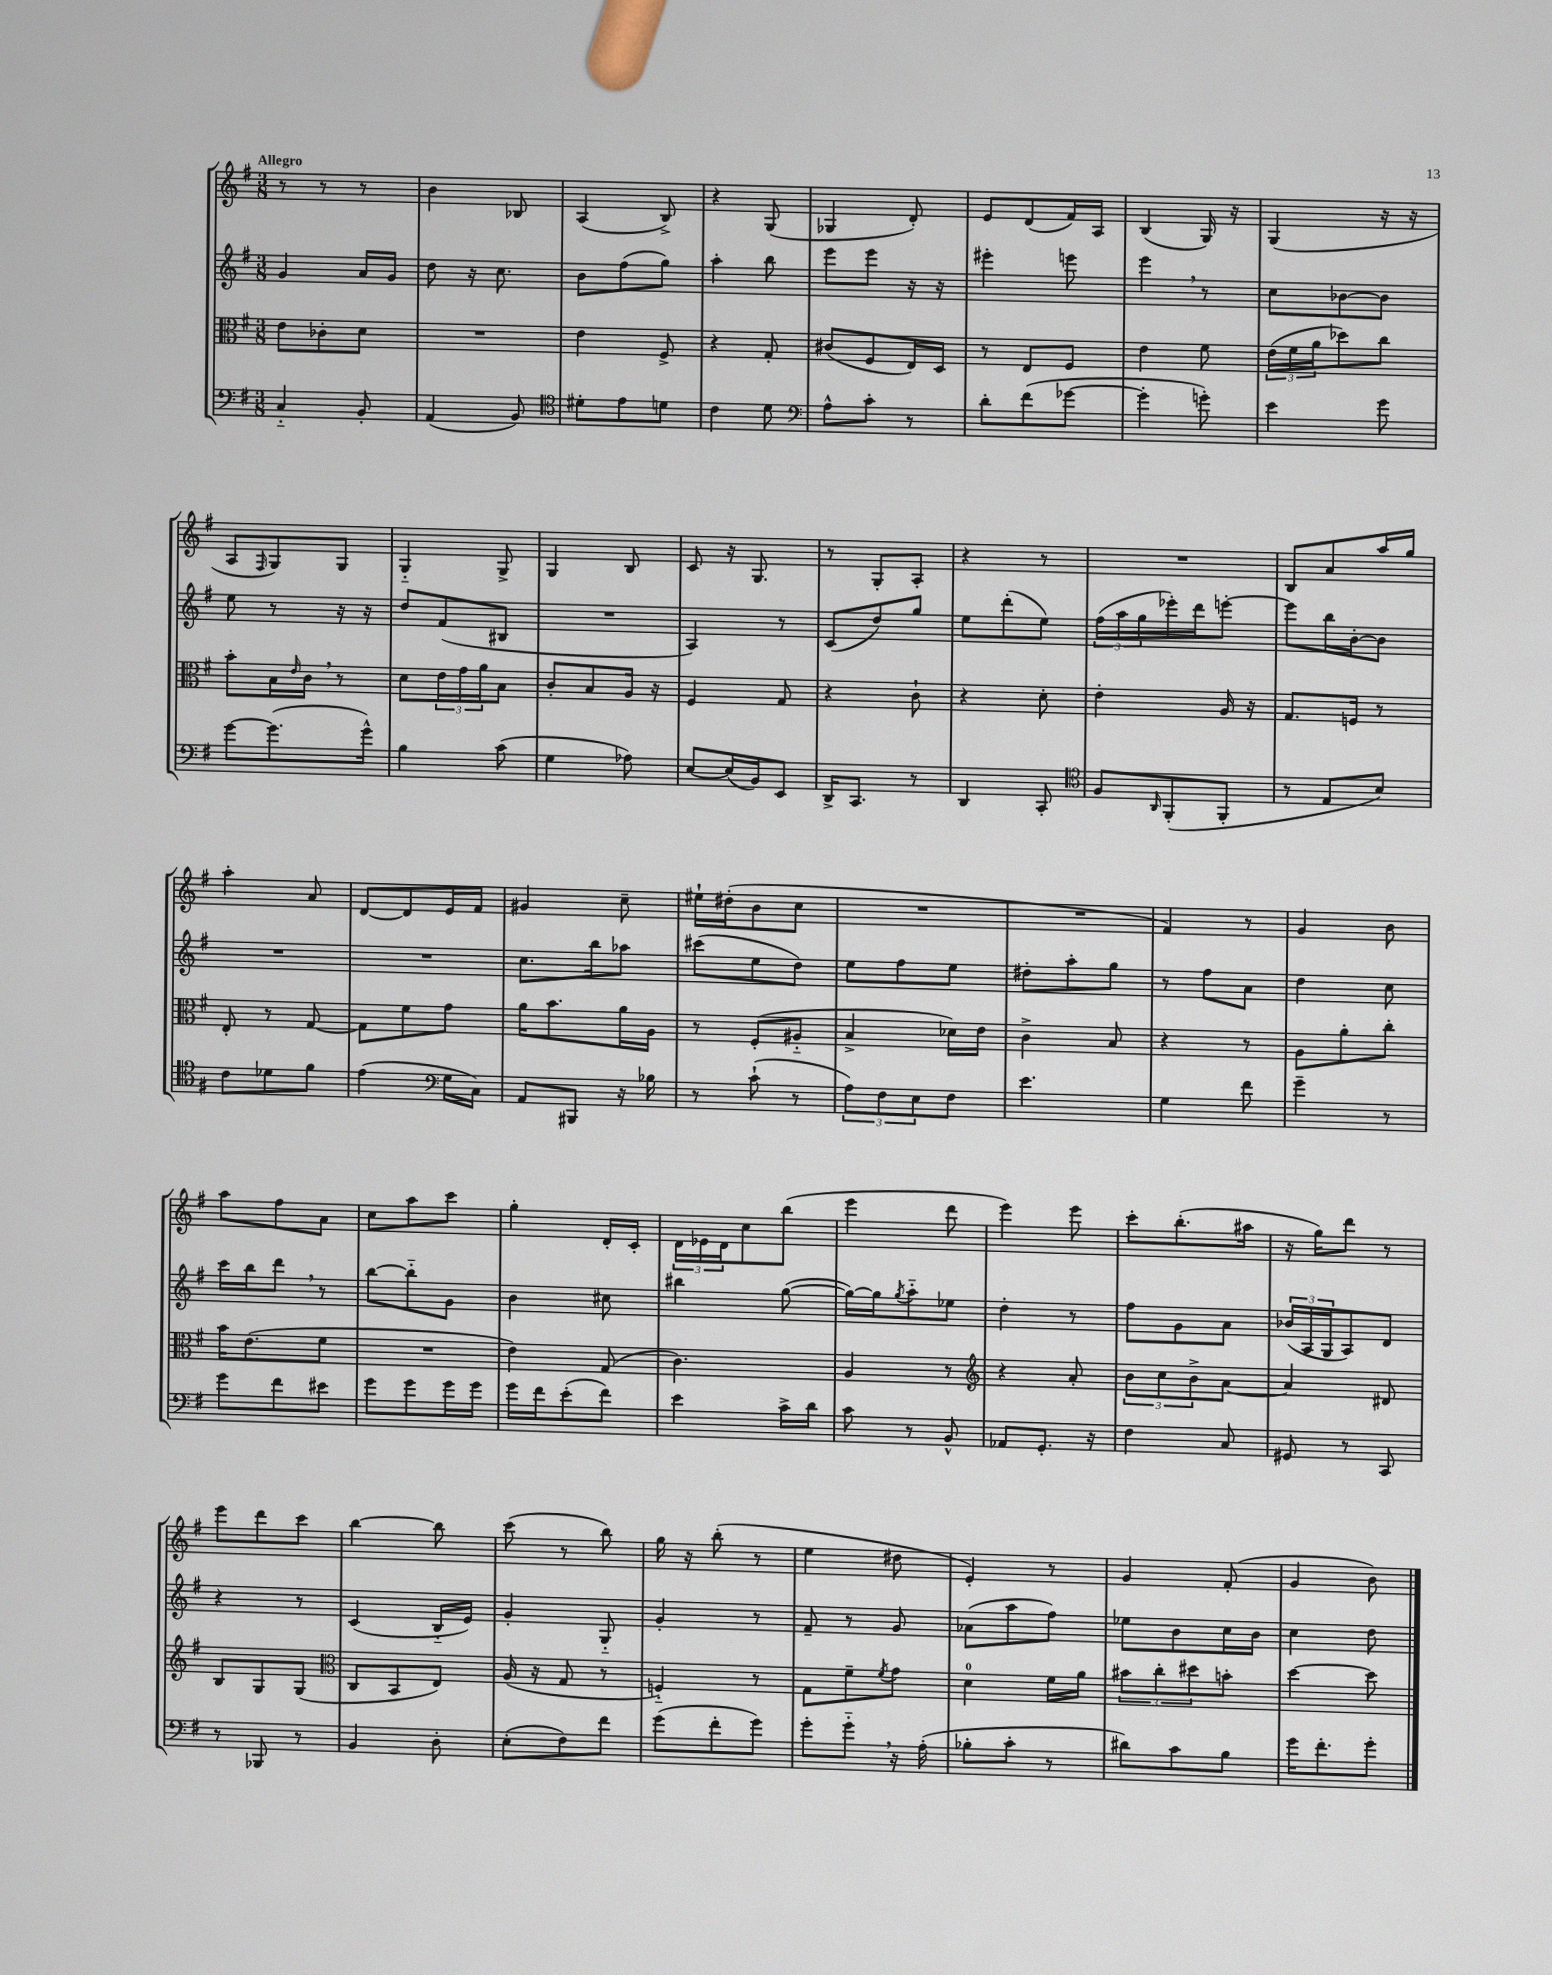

**kern	**kern	**kern	**kern
*staff4	*staff3	*staff2	*staff1
*clefF4	*clefC3	*clefG2	*clefG2
*k[f#]	*k[f#]	*k[f#]	*k[f#]
*M3/8	*M3/8	*M3/8	*M3/8
4C'~	8e	4g	8r
.	8c-'	.	8r
8BB'	8d	16a	8r
.	.	16g	.
=	=	=	=
(4AA	4.r	8dd	4b
.	.	16r	.
.	.	8.cc	.
8BB)	.	.	8B-
=	=	=	=
*clefC4	*	*	*
8d#'	4e	8b	(4A
8e	.	(8ff#	.
8d	8F#^	8gg)	8B^)
=	=	=	=
4c	4r	4aa'	4r
8d	8G'	8bb	(8G
=	=	=	=
*clefF4	*	*	*
8A^^	(8c#	8eee	4G-
8c'	8F#	8eee	.
8r	16E)	16r	8d')
.	16D	16r	.
=	=	=	=
8d'	8r	4eee#'	8e
(8f#	8E	.	(8d
[8g-	8F#	8eee	16f#)
.	.	.	16A
=	=	=	=
4g-']	4e	4eee	(4B
8g')	8f#	8r	16G)
.	.	.	16r
=	=	=	=
4e	(24e	8cc	(4G
.	24f#	.	.
.	24a	.	.
.	8dd-)	[8b-	.
8g	8cc	8b-]	16r
.	.	.	16r
=	=	=	=
[8g	8b'	8ee	8A
.	.	.	16qqF#
(8.g]	16B	8r	8G)
.	16qqe	.	.
.	16c	.	.
.	8r	16r	8G
16g^^)	.	16r	.
=	=	=	=
4B	8d	8dd	4G'~
.	24e	(8f#	.
.	24g	.	.
.	24a	.	.
(8c	8B	8B#	8G^
=	=	=	=
4G	8c'	4.r	4G
.	8B	.	.
8A-)	16A	.	8B
.	16r	.	.
=	=	=	=
[8E	4F#	4A)	8c
(16E]	.	.	16r
16BB)	.	.	8.G
8EE	8G	8r	.
=	=	=	=
16DD^	4r	(8c	8r
8.CC	.	.	.
.	.	8dd)	8G'
8r	8c`	8gg	8A'
=	=	=	=
4DD	4r	8ee	4r
.	.	(8ddd'	.
8CC'	8d'	8ee)	8r
=	=	=	=
*clefC4	*	*	*
8F#	4e'	(24ff#	4.r
.	.	24aa	.
.	.	24gg	.
16qqAA	.	.	.
(8FF#'	.	16eee-')	.
.	.	16ddd	.
8FF#'	16A	[8eee'	.
.	16r	.	.
=	=	=	=
8r	8.G	8eee]	8B
8E	.	16bb	8a
.	16F	[16b'	.
8B)	8r	8b]	16aa
.	.	.	16gg
=	=	=	=
8c	8E'	4.r	4aa'
8d-	8r	.	.
8f#	[8G	.	8a
=	=	=	=
(4e	8G]	4.r	[8d
.	8f#	.	8d]
*clefF4	*	*	*
16G	8g	.	16e
16C)	.	.	16f#
=	=	=	=
8AA	16a	8.cc	4g#
.	8.b	.	.
8BBB#	.	.	.
.	.	16bb	.
16r	16a	8aa-	8cc~
16B-	16A	.	.
=	=	=	=
8r	8r	(8ccc#	16ee#`
.	.	.	(16dd#'
(8c`	(8F#'	8ee	8b
8r	8A#'~	8dd)	8cc
=	=	=	=
12A)	4B^	8ee	4.r
12F#	.	.	.
.	.	8ff#	.
12E	.	.	.
8F#	16d-)	8ee	.
.	16e	.	.
=	=	=	=
4.e	4c^	8dd#'	4.r
.	.	8aa'	.
.	8B	8gg	.
=	=	=	=
4G	4r	8r	4f#)
.	.	8ff#	.
8f#	8r	8a	8r
=	=	=	=
4g~	8A	4dd	4g
.	8a'	.	.
8r	8cc'	8cc	8b
=	=	=	=
8g	16b	16ccc	8aa
.	(8.e	16bb	.
8f#	.	8ddd	8ff#
8e#	8f#	8r	8a
=	=	=	=
8g	4.r	[8bb	8cc
8g	.	8bb'~]	8aa
16g	.	8g	8ccc
16g	.	.	.
=	=	=	=
16g	4e)	4b	4gg'
16f#	.	.	.
(8e'	.	.	.
8f#)	(8G	8cc#	16d'
.	.	.	16c'
=	=	=	=
4e	4.c)	4bb#	24d
.	.	.	24e-
.	.	.	24d
.	.	.	8cc
16c^	.	([8gg	(8bb
16d	.	.	.
=	=	=	=
8c	4A	16gg_)	4eee
.	.	16gg]	.
.	.	8qgg	.
8r	.	8aa'~	.
8BB^^	8r	8ee-	8ddd
=	=	=	=
*	*clefG2	*	*
8AA-	4r	4dd'	4eee)
8.GG'	.	.	.
.	8a'	8r	8eee
16r	.	.	.
=	=	=	=
4F#	12b	8ff#	8ccc'
.	12cc	.	.
.	.	8g	(8.bb'
.	12b^	.	.
8C	[8a	8a	.
.	.	.	16aa#
=	=	=	=
8GG#	4a]	(24b-	16r
.	.	24A	.
.	.	.	16gg)
.	.	24G	.
8r	.	8A)	8ddd
8CC	8d#	8d	8r
=	=	=	=
8r	8B	4r	8eee
8BBB-	8G	.	8ddd
8r	(8G	8r	8ccc
=	=	=	=
*	*clefC3	*	*
4BB	8C	(4c	[4bb
.	8BB	.	.
8D'	8E)	16B'~	8bb]
.	.	16e)	.
=	=	=	=
(8E'	(16A	4g'	(8ccc
.	16r	.	.
8F#)	8G	.	8r
8f#	8r	8G'~	8bb)
=	=	=	=
(8g	4F'~)	4g'	16gg
.	.	.	16r
8f#'	.	.	(8bb'
8g)	8r	8r	8r
=	=	=	=
8g'	8G	8f#~	4ee
8g'~	8f#~	8r	.
.	8qf#	.	.
16r	8g	8g	8dd#
(16A'	.	.	.
=	=	=	=
8B-'	4d	(8a-	4e')
8c'	.	8aa	.
8r	16f#	8ff#)	8r
.	16a	.	.
=	=	=	=
8d#)	12b#	8ee-	4g
.	12cc'	.	.
8c	.	8b	.
.	12dd#	.	.
8B	8b'	16cc	(8f#'
.	.	16b	.
=	=	=	=
16g	[4dd	4cc	4g
8.f#'	.	.	.
8g'	8dd]	8dd	8b)
==	==	==	==
*-	*-	*-	*-
